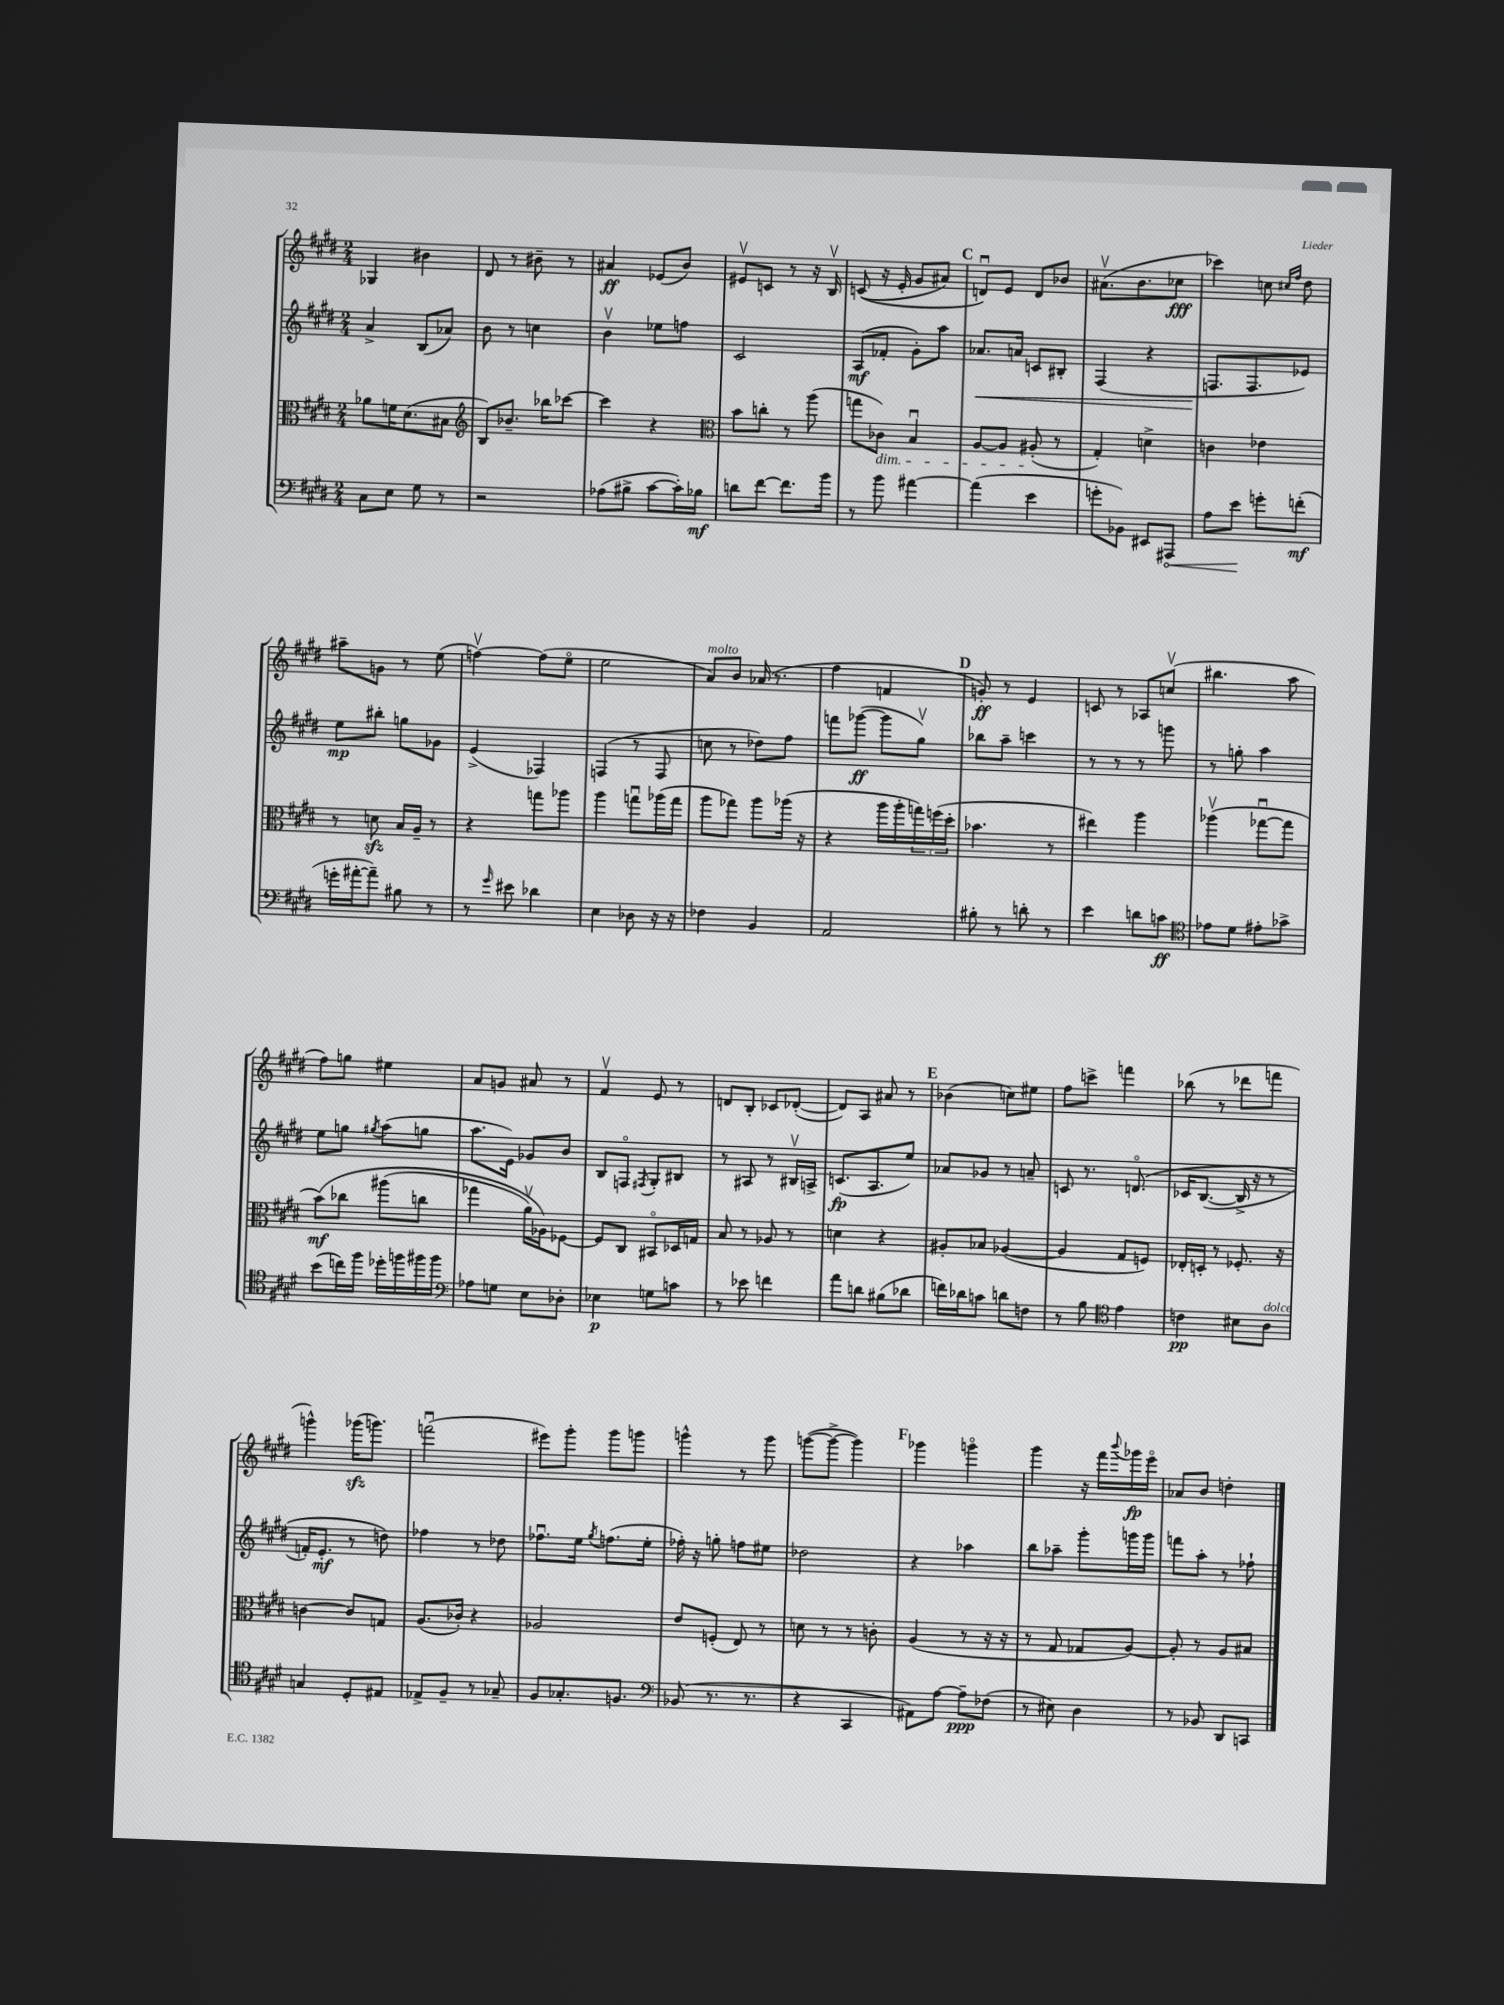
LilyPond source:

<<
\new StaffGroup <<
\new Staff = "s0" {
    \clef treble \key e \major \numericTimeSignature \time 2/4
    ges4 bis'4 |
    dis'8 r8 bis'8-- r8 |
    ais'4\ff ees'8( b'8) |
    eis'8\upbow c'8 r8 r16 b16\upbow |
    c'8(\( r16 e'16-. gis'8 ais'8) |
    \mark \markup { \bold "C" } d'8\downbow\) e'8 d'8 bes'8 |
    ais'8.\upbow( b'8. ces''8\fff |
    ces'''4) c''8 \grace { cis''16 fis''16 } dis''8 |
    ais''8-- g'8 r8 e''8( |
    f''4~\upbow) f''8( e''8\flageolet |
    e''2 |
    a'8^\markup { \italic "molto" }) b'8 aes'16( r8. |
    fis''4 f'4 |
    \mark \markup { \bold "D" } g'8-.\ff) r8 e'4 |
    c'8 r8 aes8 c''8\upbow( |
    bis''4. a''8 |
    fis''8) g''8 eis''4 |
    a'8 g'8 ais'8 r8 |
    fis'4\upbow e'8 r8 |
    d'8 b8-. ces'8 des'8~-.( |
    des'8) a8 ais'8 r8 |
    \mark \markup { \bold "E" } bes'4( c''8) eis''8 |
    fis''8 c'''8-> f'''4 |
    bes''8( r8 des'''8 f'''8 |
    g'''4-^) ges'''16\sfz( g'''8.) |
    f'''2\downbow( |
    eis'''8) gis'''8-. gis'''8 g'''8 |
    g'''4-^ r8 g'''8 |
    g'''8~( g'''8~-> g'''4) |
    \mark \markup { \bold "F" } ges'''4 g'''4\flageolet |
    gis'''4 r16 fis'''16 \appoggiatura { b'''8 } ges'''16\fp e'''16\flageolet |
    aes'8 b'8 d''4-. \bar "|." |
}
\new Staff = "s1" {
    \clef treble \key e \major \numericTimeSignature \time 2/4
    a'4-> b8( aes'8) |
    b'8 r8 c''4 |
    b'4\upbow ees''8 f''8 |
    cis'2 |
    a8\mf( fes'8-. gis'8-.) a''8 |
    \mark \markup { \bold "C" } aes'8.\< a'16 c'8 bis8-. |
    fis4( r4 |
    f8.\! f8. ees'8) |
    e''8\mp bis''8-. g''8 ges'8 |
    e'4->( fes4) |
    f4( r8 f8 |
    c''8 r8 des''8) fis''8 |
    f'''8 ges'''8~\ff( ges'''8 gis''8\upbow) |
    \mark \markup { \bold "D" } bes''8 a''8-- c'''4 |
    r8 r8 r8 g'''8 |
    r8 g''8-. a''4 |
    e''8 g''8 \acciaccatura { gis''8 } a''8( g''8 |
    a''8. e'16) ges'8 b'8 |
    b8 f8\flageolet \acciaccatura { fis8 } gis8-. bis8 |
    r8 ais8 r8 bis16\upbow a16-> |
    c'8.\fp( a8. e''8) |
    \mark \markup { \bold "E" } aes'8 ges'8 r8 a'8-- |
    c'8 r8. d'8.\flageolet\( |
    ces'16 b8.~( b16-> r16 r8 |
    f'16-.) e'8.-.\mf r8 d''8\) |
    fes''4 r8 des''8 |
    fes''8.\downbow e''16 \acciaccatura { gis''8 } f''8.( e''16-. |
    fes''16-.) r16 g''8-. f''8 eis''8 |
    des''2 |
    \mark \markup { \bold "F" } r4 aes''4 |
    b''8 aes''8-- gis'''8-. g'''16 g'''16 |
    f'''8 a''8-. r8 fes''8-! \bar "|." |
}
\new Staff = "s2" {
    \clef alto \key e \major \numericTimeSignature \time 2/4
    aes'8 f'16 dis'8.( bis8 |
    \clef treble b8) bes'8.-- bes''16 ces'''8~ |
    ces'''4 r4 |
    \clef alto b'8 c''8-. r8 a''8( |
    g''8 ces'8\dim) b4\downbow |
    \mark \markup { \bold "C" } a8~ a8 ais8-.\!( r8 |
    gis4-.) d'4-> |
    c'4 ees'4 |
    r8 d'8\sfz b16 a16-- r8 |
    r4 g''8 aes''8 |
    a''4 g''8\downbow aes''16( g''16 |
    a''8 ges''8) a''8 aes''16( r16 |
    r4 a''16 a''16-. \tuplet 3/2 { g''16) f''16( dis''16-. } |
    \mark \markup { \bold "D" } bes'4. r8 |
    eis''4) a''4 |
    aes''4\upbow( ges''8~\downbow ges''8 |
    b'8\mf)\( ces''8 ais''8( c''8 |
    ges''4 a'16\upbow) aes16\) fes8~ |
    fes8 cis8 bis,8\flageolet des16 g16 |
    b8 r8 aes8 r8 |
    d'4 r4 |
    \mark \markup { \bold "E" } ais8-. bes8 aes4~( |
    aes4 gis8 f8) |
    ees16-. d16-. r8 fes8.-. r16 |
    c'4~ c'8 g8 |
    a8.( ces'16-.) r4 |
    aes2 |
    e'8 f8-.( e8) r8 |
    d'8 r8 r8 c'8-. |
    \mark \markup { \bold "F" } a4( r8 r16 r16 |
    r8 gis8 ges8 a8~) |
    a8-. r8 a8 bis8 \bar "|." |
}
\new Staff = "s3" {
    \clef bass \key e \major \numericTimeSignature \time 2/4
    cis8 e8 gis8 r8 |
    r2 |
    aes8( bis8-> cis'8~ cis'16-.) bes16\mf |
    d'8 fis'8~ fis'8. b'16 |
    r8 b'8 ais'4~ |
    \mark \markup { \bold "C" } ais'4( e'4 |
    g'8-. bes,8) eis,8 \once \override Hairpin.circled-tip = ##t ais,,8\< |
    a8 e'8\! g'8-. f'8-.\mf( |
    g'16-. ais'16~-. ais'8--) bis8 r8 |
    r8 \grace { gis'16 } eis'8 des'4 |
    e4 des8 r16 r16 |
    fes4 b,4 |
    a,2 |
    \mark \markup { \bold "D" } bis8-. r8 d'8-. r8 |
    e'4 d'8 c'8\ff |
    \clef tenor ees'8 dis'8 eis'8-. ges'8-> |
    b'8( c''16) fis''16 des''16-. f''16 fis''16 fis''16 |
    \clef bass aes8 g8 e8 des8-. |
    ees4\p g8 c'8 |
    r8 ees'8 f'4 |
    a'8 d'8 bis8( des'8 |
    \mark \markup { \bold "E" } f'16) des'16 c'8 d'8 f8 |
    r8 b8 \clef tenor e'4 |
    c'4\pp bis8 a8^\markup { \italic "dolce" } |
    g4 dis8-. eis8 |
    ees8-> fis8-- r8 ges8-- |
    fis8 ges8.-. f8. |
    \clef bass bes,8( r8. r8. |
    r4 cis,4 |
    \mark \markup { \bold "F" } ais,8) a8~ a8--\ppp fes8( |
    r8 eis8) dis4 |
    r8 bes,8 dis,8 c,8 \bar "|." |
}
>>
>>
